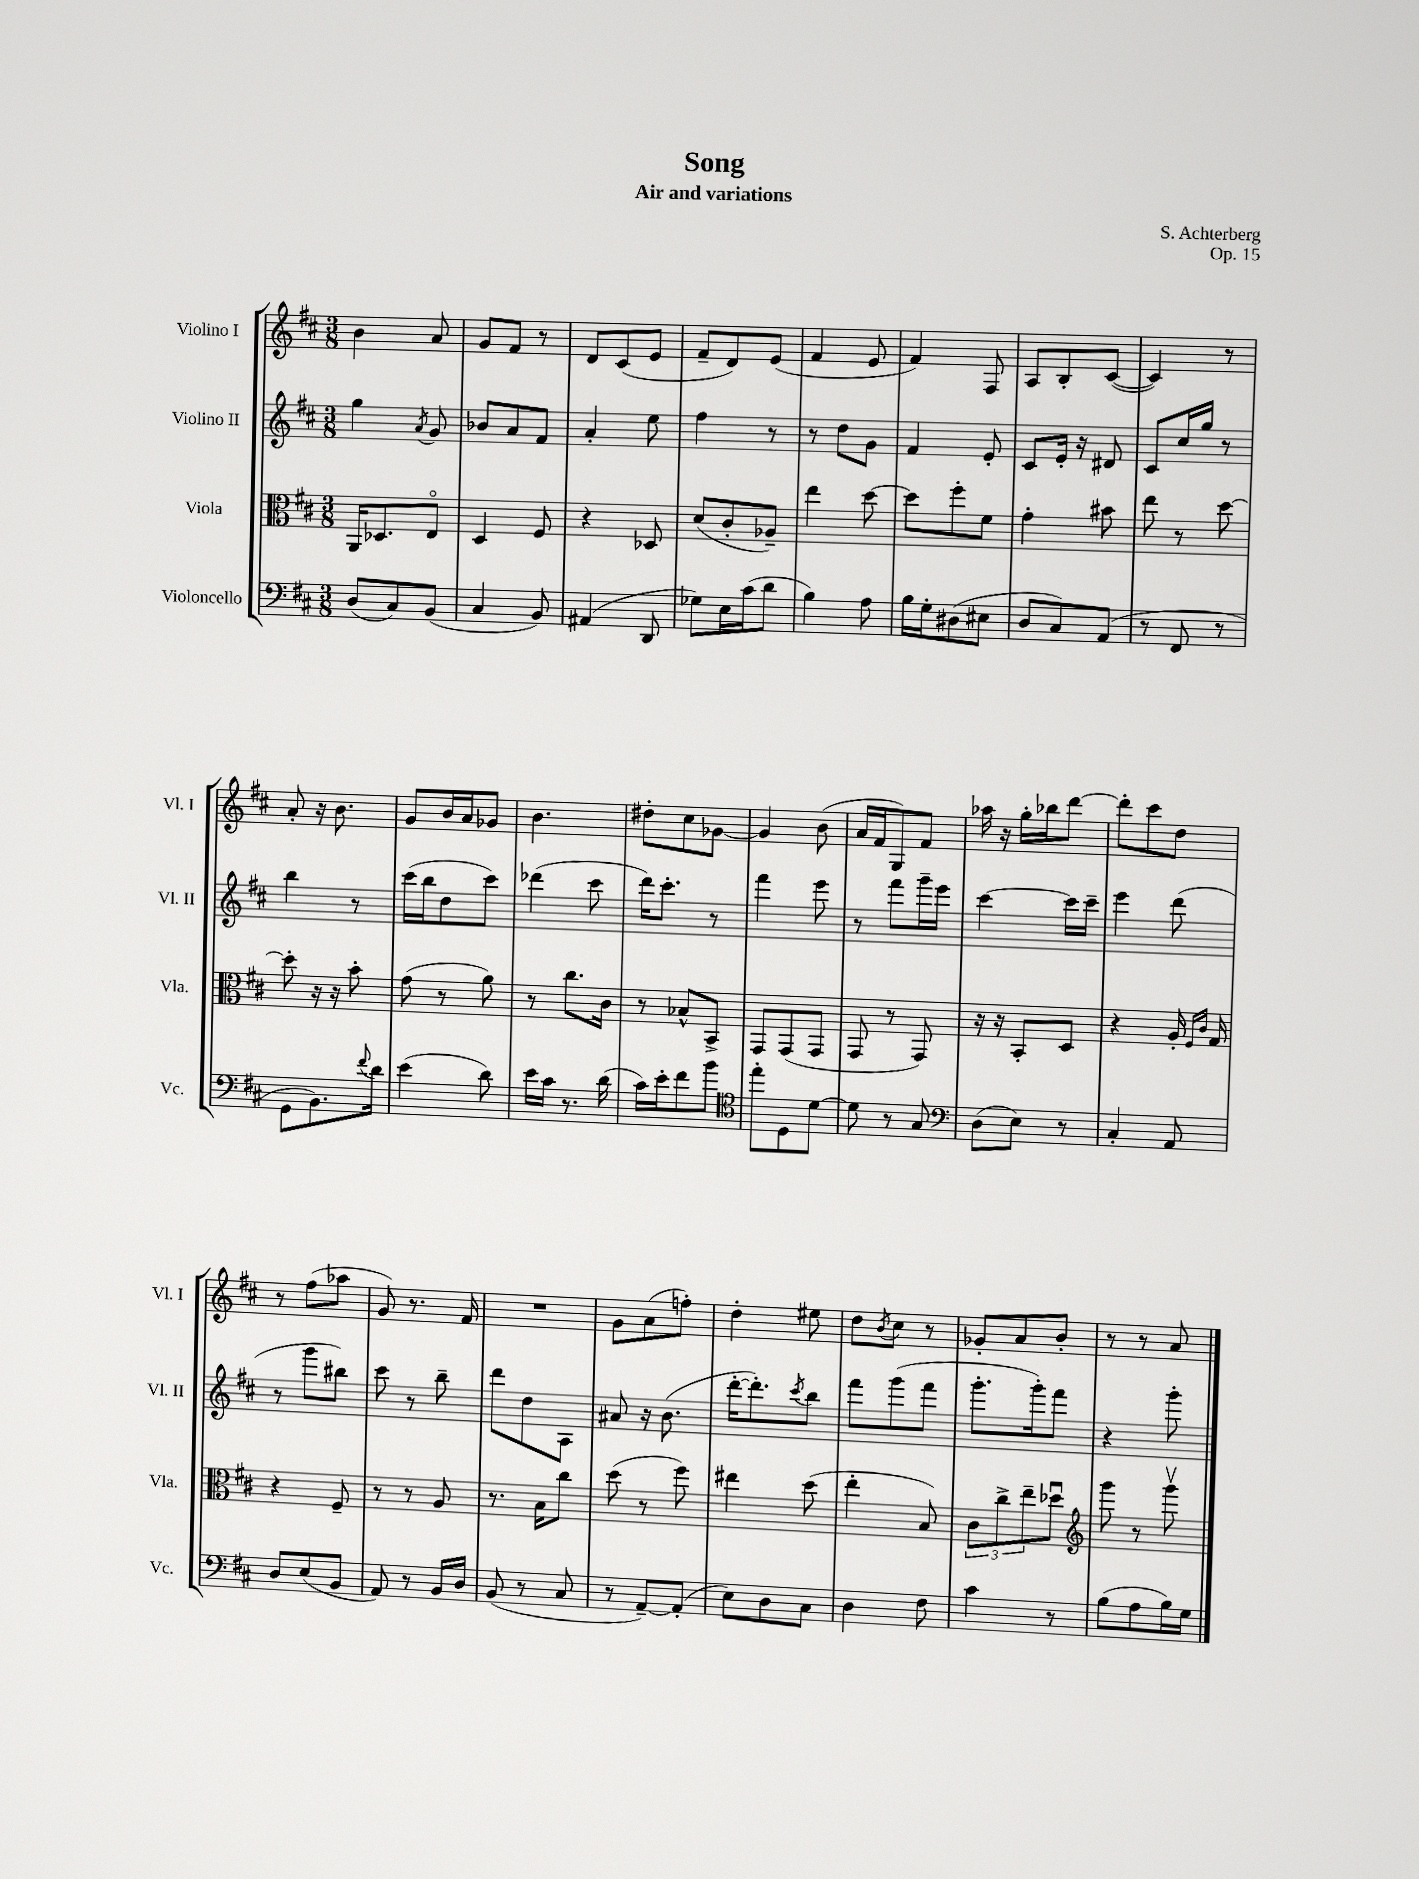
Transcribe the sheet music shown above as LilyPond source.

\header { title = "Song" composer = "S. Achterberg" subtitle = "Air and variations" opus = "Op. 15" }
<<
\new StaffGroup <<
\new Staff = "s0" \with { instrumentName = "Violino I" shortInstrumentName = "Vl. I" } {
    \clef treble \key d \major \numericTimeSignature \time 3/8
    b'4 a'8 |
    g'8 fis'8 r8 |
    d'8 cis'8( e'8 |
    fis'8-- d'8) e'8( |
    fis'4 e'8 |
    fis'4) fis8 |
    a8 b8-. cis'8~( |
    cis'4) r8 |
    a'8-. r16 b'8. |
    g'8 b'16 a'16 ges'8 |
    b'4. |
    dis''8-. cis''8 ges'8~ |
    ges'4 b'8( |
    a'16 fis'16 g8) fis'8 |
    aes''16 r16 g''16-. bes''16 d'''8~ |
    d'''8-. cis'''8 d''8 |
    r8 fis''8( aes''8 |
    g'8) r8. fis'16 |
    R4. |
    g'8 a'8( f''8-.) |
    d''4-. eis''8 |
    d''8 \acciaccatura { b'8 } cis''8 r8 |
    ges'8-. a'8 b'8-. |
    r8 r8 a'8 \bar "|." |
}
\new Staff = "s1" \with { instrumentName = "Violino II" shortInstrumentName = "Vl. II" } {
    \clef treble \key d \major \numericTimeSignature \time 3/8
    g''4 \acciaccatura { a'8 } g'8 |
    bes'8 a'8 fis'8 |
    a'4-. e''8 |
    fis''4 r8 |
    r8 d''8 g'8 |
    fis'4 e'8-. |
    cis'8 e'16-. r16 dis'8 |
    cis'8 cis''16 g''16 r8 |
    b''4 r8 |
    cis'''16( b''16 d''8 cis'''8) |
    des'''4( cis'''8 |
    d'''16) cis'''8.-. r8 |
    fis'''4 e'''8 |
    r8 fis'''8 g'''16-- e'''16 |
    cis'''4~ cis'''16 cis'''16-- |
    e'''4 d'''8( |
    r8 g'''8 bis''8) |
    cis'''8 r8 b''8-- |
    d'''8 d''8 a8 |
    ais'8 r16 b'8.( |
    d'''16~-. d'''8.-.) \acciaccatura { cis'''8 } b''8 |
    fis'''8 g'''8( fis'''8 |
    g'''8.-. g'''16-.) fis'''8 |
    r4 g'''8-. \bar "|." |
}
\new Staff = "s2" \with { instrumentName = "Viola" shortInstrumentName = "Vla." } {
    \clef alto \key d \major \numericTimeSignature \time 3/8
    a,16 des8. e8\flageolet |
    d4 fis8 |
    r4 des8 |
    d'8( cis'8-. aes8--) |
    e''4 d''8~ |
    d''8 fis''8-. fis'8 |
    g'4-. bis'8 |
    e''8 r8 d''8~ |
    d''8-. r16 r16 b'8-. |
    g'8( r8 a'8) |
    r8 cis''8. cis'16 |
    r8 bes8-^ b,8-> |
    g,8 g,8( g,8 |
    g,8 r8 g,8) |
    r16 r16 b,8-. d8 |
    r4 a16-. \grace { fis16 cis'16 } g16 |
    r4 fis8-- |
    r8 r8 a8 |
    r8. b16 cis''8 |
    d''8( r8 fis''8) |
    eis''4 d''8( |
    e''4-. b8) |
    \tuplet 3/2 { cis'8 cis''8-> e''8-- } des''8\downbow |
    \clef treble g'''8 r8 g'''8\upbow \bar "|." |
}
\new Staff = "s3" \with { instrumentName = "Violoncello" shortInstrumentName = "Vc." } {
    \clef bass \key d \major \numericTimeSignature \time 3/8
    d8( cis8) b,8( |
    cis4 b,8) |
    ais,4( d,8 |
    ges8) e16 cis'16( d'8 |
    b4) a8 |
    b16 g16-. dis8( eis8 |
    d8 cis8) a,8( |
    r8 fis,8 r8 |
    g,8 b,8.) \appoggiatura { fis'8 } d'16 |
    e'4( d'8) |
    e'16 cis'16 r8. d'16( |
    cis'16) e'16-. fis'8 b'8 |
    \clef tenor e''8-. d8 d'8~ |
    d'8 r8 g8 |
    \clef bass d8( e8) r8 |
    cis4-. a,8 |
    d8 e8( b,8 |
    a,8) r8 b,16 d16 |
    b,8( r8 cis8 |
    r8 a,8~--) a,8-.( |
    e8) d8 cis8 |
    d4 fis8 |
    cis'4 r8 |
    b8( a8 b16) g16 \bar "|." |
}
>>
>>
\layout { \context { \Score \remove "Bar_number_engraver" } }
